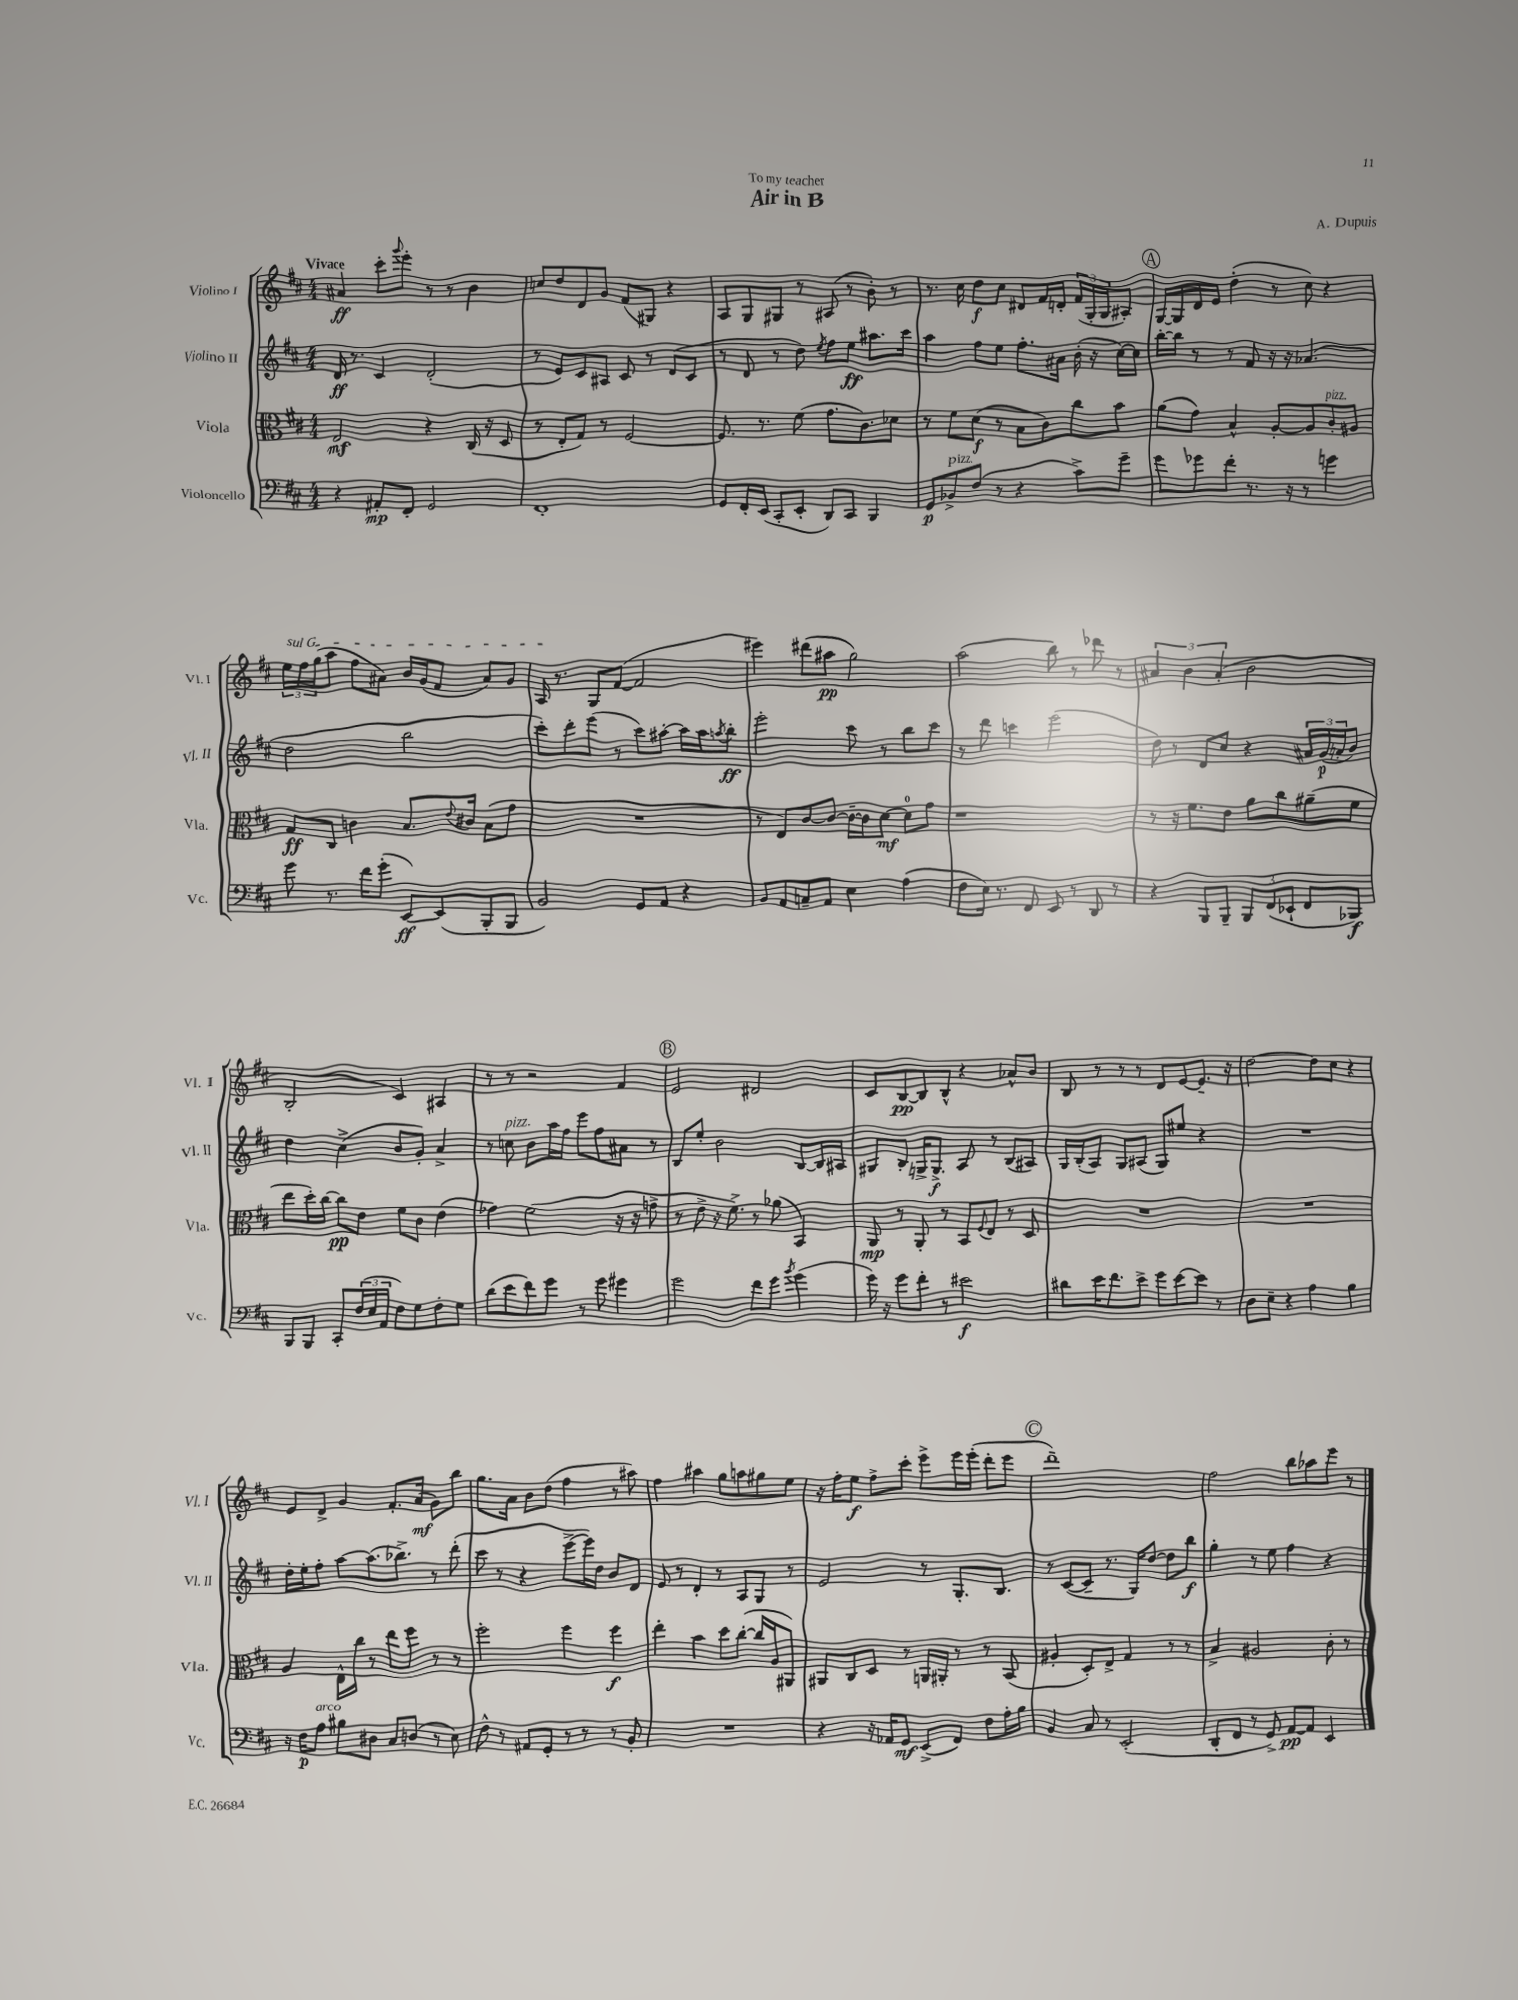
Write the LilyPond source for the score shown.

\header { title = "Air in B" composer = "A. Dupuis" dedication = "To my teacher" }
<<
\new StaffGroup <<
\new Staff = "s0" \with { instrumentName = "Violino I" shortInstrumentName = "Vl. I" } {
    \clef treble \key d \major \numericTimeSignature \time 4/4 \tempo "Vivace"
    ais'4\ff cis'''8-. \appoggiatura { g'''8 } e'''8-. r8 r8 b'4 |
    c''8 d''8 d'8 g'8 fis'8( gis8) r4 |
    a8 g8 gis8 r8 ais8( r8 b'8-.) r8 |
    r8. cis''16 d''8\f cis''8 dis'8 fis'16 d'16-. \tuplet 3/2 { fis'16( g16-. g16 } ais8-.) |
    \mark \markup { \circle "A" } g16~ g16 d'16 e'16 d''4-.( r8 cis''8) r4 |
    \tuplet 3/2 { \once \override TextSpanner.bound-details.left.text = \markup { \italic "sul G" } e''16\startTextSpan fis''16 g''16( } a''8 fis''8 ais'8) b'16 g'16( fis'8 ais'8) g'8 |
    a16\stopTextSpan r8. g8 fis'8~( fis'2 |
    eis'''4) dis'''8( ais''8\pp g''2) |
    a''2( b''8) r8 des'''8 r8 |
    \tuplet 3/2 { ais'4 b'4 ais'4-.( } b'2 |
    b2-. cis'4) ais4 |
    r8 r8 r2 fis'4 |
    \mark \markup { \circle "B" } e'2 dis'2 |
    cis'8 b8~\pp b8 b8-^ r4 aes'8-^ b'8 |
    b8 r8 r8 r8 d'8 e'8~ e'8.-- r16 |
    d''2~ d''8 cis''8 r4 |
    e'8 d'8-> g'4 fis'8.-. a'16\mf( g'8) b''8 |
    g''8. a'16 b'8 d''8( fis''4 r8 ais''8) |
    fis''4 ais''4 g''8 a''8 gis''8 e''8 |
    r16 fis''16-. e''8\f fis''8-> cis'''8-. e'''8-> e'''16 e'''16-.( d'''8-. e'''8 |
    \mark \markup { \circle "C" } d'''1--) |
    fis''2 b''8 aes''8 e'''8 r8 \bar "|." |
}
\new Staff = "s1" \with { instrumentName = "Violino II" shortInstrumentName = "Vl. II" } {
    \clef treble \key d \major \numericTimeSignature \time 4/4
    d'16\ff r8. cis'4 d'2-.( |
    r8 e'8) cis'8 ais8 cis'8 r8 d'8( cis'8 |
    r8 d'8 r8 d''8) \acciaccatura { e''8 } fis''8 e''8\ff ais''8. cis'''16 |
    a''4 fis''8 e''8 fis''8.-. ais'16 b'16-.( r16 cis''16~) cis''16 |
    \mark \markup { \circle "A" } b''16~-. b''16 r8 r8 fis'8 r16 r16 aes'4.( |
    d''2 b''2 |
    cis'''8-.) d'''8-. e'''8( r8 cis'''8) ais''8~-. ais''16 ais''16 \acciaccatura { a''8 } b''8-.\ff |
    e'''2-. cis'''8 r8 b''8 cis'''8 |
    r8 d'''8 c'''4 e'''2( |
    d''8) r8 d'8 cis''8 r4 \tuplet 3/2 { ais'16 g'16\p( a'16-. } b'8) |
    d''4 cis''4->( b'8 g'8-.) a'4-> |
    r8 c''8^\markup { \italic "pizz." } b'8 a''16 fis''16 e'''8 fis''8 ais'8 r8 |
    \mark \markup { \circle "B" } b8 e''8-. b'2 b8~ b16 ais16 |
    gis8 b8-. g16-> g8.->\f a8 r8 b8( ais8) |
    g16 b16-.( a8) g8 ais8( g8) eis''8 r4 |
    R1 |
    d''16-. e''16-. fis''8-. a''8~ a''8.( bes''8.->) r8 d'''8-.( |
    cis'''8 r8 r4 e'''8~-> e'''16) d''16 b'8 d'8 |
    e'8 r8 d'4-. r8 a8 g8 r8 |
    e'2 r8 g8.-. b8. |
    \mark \markup { \circle "C" } r8 cis'8~( cis'8-- r8. g16) d''8~ d''8 b''8\f |
    g''4-. r8 e''8 fis''4 r4 \bar "|." |
}
\new Staff = "s2" \with { instrumentName = "Viola" shortInstrumentName = "Vla." } {
    \clef alto \key d \major \numericTimeSignature \time 4/4
    e2\mf r4 cis16( r16 d8 |
    r8 e8-. g8) r8 fis2~ |
    fis8. r8. fis'8( g'8. cis'8.) des'8 |
    r8 fis'8 d'8\f( r8 b8 cis'8) cis''8 b'8 |
    \mark \markup { \circle "A" } a'8( g'8) b4-^ a8~-. a8 cis'8-.^\markup { \italic "pizz." } ais8 |
    g8\ff cis8 c'4 b8. \appoggiatura { e'8 } cis'16 b8( g'8 |
    R1 |
    r8 e8) cis'8~ cis'8~ cis'16~-- cis'16 d'8~\mf d'8-0 g'8 |
    r1 |
    r8 r16 fis'8. e'8 a'8 cis''8 ais'8--( fis'8 |
    e''8 d''16-.) cis''16~ cis''8\pp e'8 fis'8 cis'8 e'4( |
    ges'4) fis'2( r16 r16 g'8-> |
    \mark \markup { \circle "B" } r8 e'8-> r16 fis'8.->) r8 aes'8( b,4) |
    a,8\mp r8 a,8-. r8 b,8 \appoggiatura { fis8 } e8 r8 d8 |
    R1 |
    R1 |
    a4 e16-^ cis''16 r8 e''8 fis''8 r8 r8 |
    fis''2-. fis''4 fis''4\f |
    e''4-. b'4 d''8 cis''8~-.( cis''16 a16 ais,8) |
    ais,8 cis8 d8 r8 a,16 ais,16-. r8 r8 b,8( |
    \mark \markup { \circle "C" } ais4-. d8-.) e8-> g4 r8 r8 |
    b4-> ais2 cis'8-. r8 \bar "|." |
}
\new Staff = "s3" \with { instrumentName = "Violoncello" shortInstrumentName = "Vc." } {
    \clef bass \key d \major \numericTimeSignature \time 4/4
    r4 ais,8-.\mp fis,8-. g,2 |
    fis,1-. |
    g,8 fis,16-. e,16( cis,8-. e,8-. d,8) cis,8 b,,4 |
    g,8\p bes,8->^\markup { \italic "pizz." } fis8( r8 r4 cis'8->) g'8-- |
    \mark \markup { \circle "A" } g'8 ges'8 fis'8-. r8. r16 r8 g'4 |
    g'8 r8. fis'16 g'8-.( e,8~\ff) e,8( b,,8-. b,,8 |
    b,2) g,8 a,8 r4 |
    b,8 a,8 c8-- a,8 e4 a4( |
    fis8 e16) r8. fis,8 e,8 r8 d,8 r8 |
    r4 b,,8 b,,8-- \tuplet 3/2 { b,,8 fis,8( ees,8-! } fis,8 bes,,8\f) |
    b,,8 b,,8 cis,8-. \tuplet 3/2 { fis16( e16 a,16 } fis8) g8 fis8-. g8 |
    d'8( e'8 fis'8) g'8 r8 g'8 gis'4 |
    \mark \markup { \circle "B" } g'2 fis'8 g'8 \acciaccatura { b'8 } g'4( |
    g'16) r16 g'8 fis'8-. r8 eis'2\f |
    dis'8 e'16 fis'8. e'8-> g'8 e'8~ e'8 r8 |
    d8 e8-- r4 a4 b4 |
    r16 fis16\p a8^\markup { \italic "arco" } bis8 dis8 cis8 d8( r8 e8) |
    fis8-^ r8 ais,8 g,8-. r8 r8 r8 b,8-. |
    R1 |
    r4 r16 aes,16 g,8\mf e,8->( fis,8) fis8 a16-. b16 |
    \mark \markup { \circle "C" } b,4 cis8 r8 e,2-.( |
    d,8-. fis,8 r8 g,8->) a,8~\pp a,8 e,4 \bar "|." |
}
>>
>>
\layout { \context { \Score \remove "Bar_number_engraver" } }
